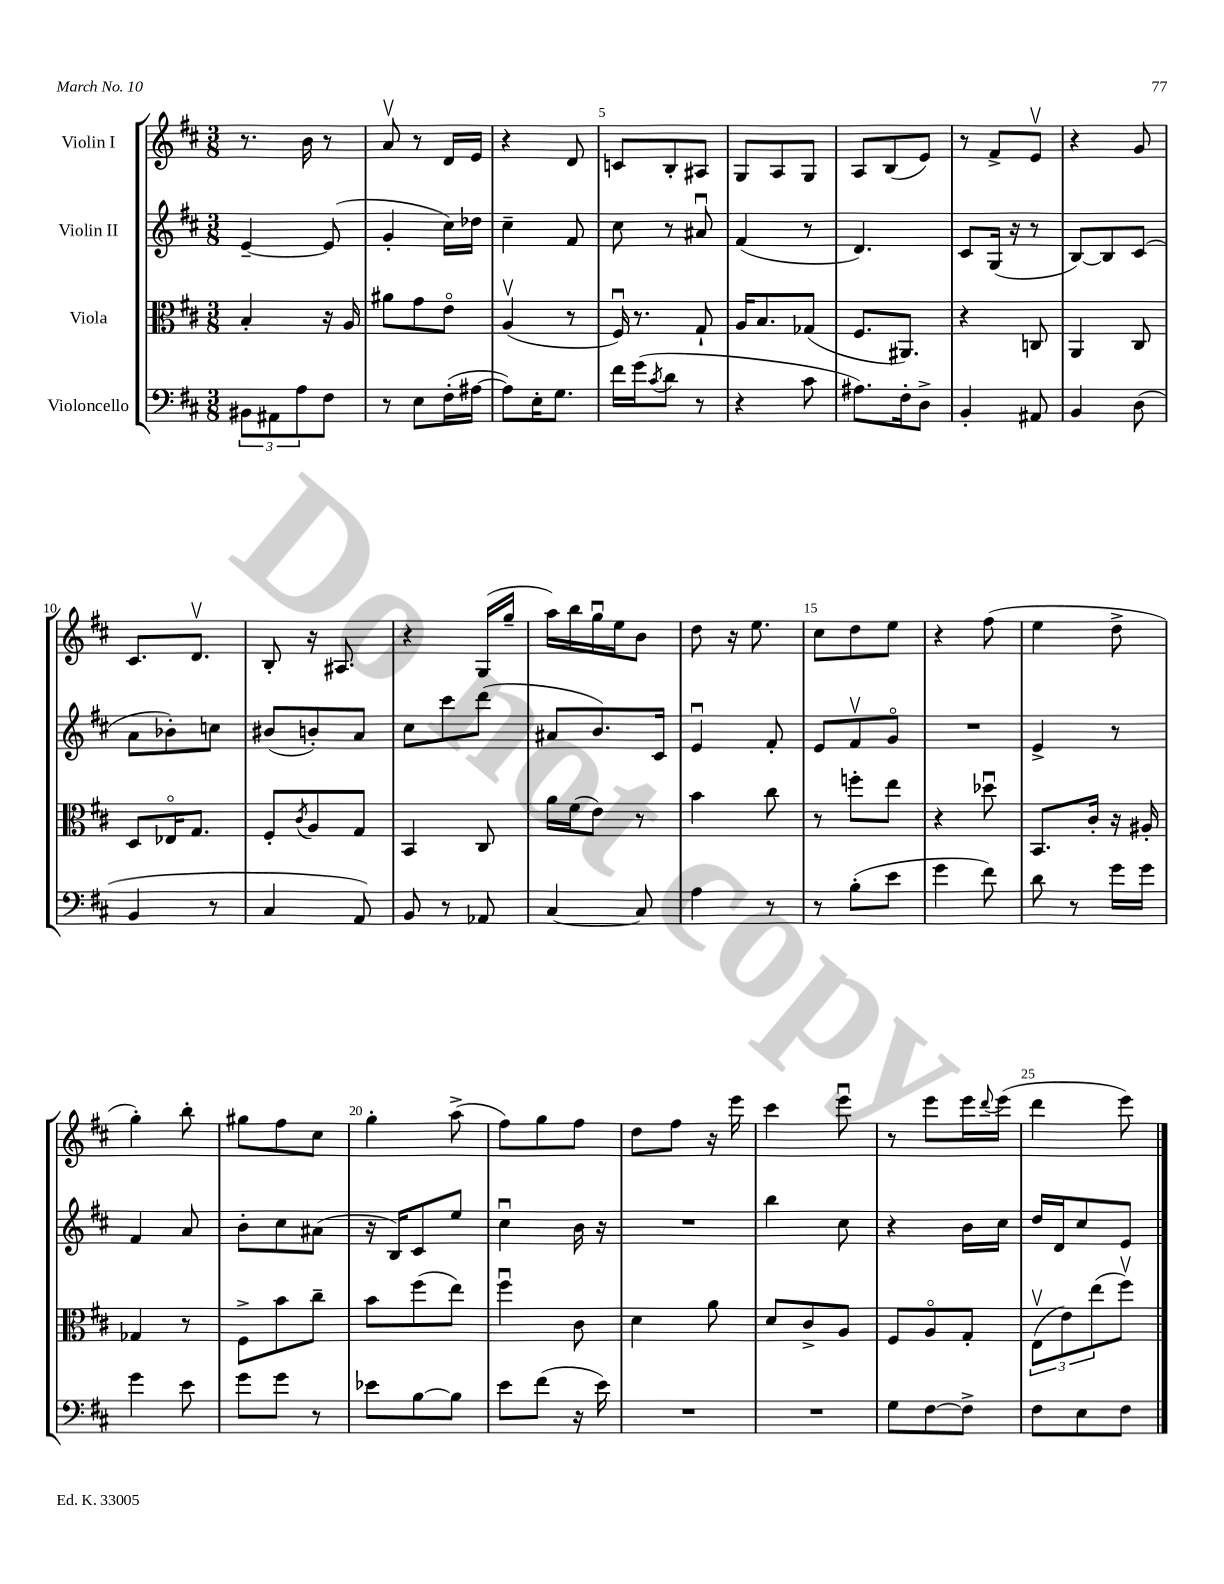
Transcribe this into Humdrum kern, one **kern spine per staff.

**kern	**kern	**kern	**kern
*staff4	*staff3	*staff2	*staff1
*clefF4	*clefC3	*clefG2	*clefG2
*k[f#c#]	*k[f#c#]	*k[f#c#]	*k[f#c#]
*M3/8	*M3/8	*M3/8	*M3/8
12BB#\L	4B'/	[4e~/	8.r
12AA#\	.	.	.
12A\	.	.	.
.	.	.	16b\
8F#\J	16r	(8e/]	8r
.	16A/	.	.
=	=	=	=
8r	8a#\L	4g'/	8av/
8E\L	8g\	.	8r
(16F#'\L	8eo\J	16cc#\LL)	16d/LL
[16A#\JJ	.	16dd-\JJ	16e/JJ
=	=	=	=
8A#\]L)	(4Av/	4cc#~\	4r
16E'\K	.	.	.
8.G\J	.	.	.
.	8r	8f#/	8d/
=	=	=	=
16f#\LL	16F#u/)	8cc#\	8c/L
(16g\J	8.r	.	.
8qc#/	.	.	.
8d\J	.	8r	8B'/
8r	8G`/	8a#u/	8A#/J
=	=	=	=
4r	16A/LK	(4f#/	8G/L
.	8.B/	.	.
.	.	.	8A/
8c#\	(8G-/J	8r	8G/J
=	=	=	=
8.A#\L)	8.F#/L	4.d/)	8A/L
.	.	.	(8B/
16F#'\k	8.AA#/J)	.	.
8D^\J	.	.	8e/J)
=	=	=	=
4BB'/	4r	8c#/L	8r
.	.	(16G/Jk	8f#^/L
.	.	16r	.
8AA#/	8C/	8r	8ev/J
=	=	=	=
4BB/	4AA/	[8B/L)	4r
.	.	8B/]	.
(8D\	8C#/	(8c#/J	8g/
=	=	=	=
4BB/	8D/L	8a\L	8.c#/L
.	16E-o/K	8b-'\)	.
.	8.G/J	.	8.dv/J
8r	.	8cc\J	.
=	=	=	=
4C#/	8F#'/L	(8b#/L	8B'/
.	8qc#/	.	.
.	8A/	8b'/)	16r
.	.	.	8.A#/
8AA/)	8G/J	8a/J	.
=	=	=	=
8BB/	4BB/	8cc#\L	4r
8r	.	8ccc#\	.
8AA-/	8C#/	(8ddd\J	(16G/LL
.	.	.	16gg~/JJ
=	=	=	=
[4C#/	16a\LL	8a#/L	16aa\LL)
.	(16f#\J	.	16bb\
.	8e\J)	8.b/)	16ggu\
.	.	.	16ee\J
8C#/]	8r	.	8b\J
.	.	16c#/Jk	.
=	=	=	=
4A\	4b\	4eu/	8dd\
.	.	.	16r
.	.	.	8.ee\
8r	8cc#\	8f#'/	.
=	=	=	=
8r	8r	8e/L	8cc#\L
(8B'\L	8ff'\L	8f#v/	8dd\
8e\J	8ee\J	8go/J	8ee\J
=	=	=	=
4g\	4r	4.r	4r
8f#\)	8dd-u\	.	(8ff#\
=	=	=	=
8d\	8.BB/L	4e^/	4ee\
8r	.	.	.
.	16c#'/Jk	.	.
16g\LL	16r	8r	8dd^\
16g\JJ	16A#'/	.	.
=	=	=	=
4g\	4G-/	4f#/	4gg'\)
8e\	8r	8a/	8bb'\
=	=	=	=
8g\L	8F#^\L	8b'\L	8gg#\L
8g\J	8b\	8cc#\	8ff#\
8r	8cc#~\J	(8a#\J	8cc#\J
=	=	=	=
8e-\L	8b\L	16r	4gg'\
.	.	16B/LK)	.
[8B\	(8ff#\	8c#/	.
8B\]J	8ee\J)	8ee/J	(8aa^\
=	=	=	=
8e\L	4ff#u\	4cc#u\	8ff#\L)
(8f#\J	.	.	8gg\
16r	8c#\	16b\	8ff#\J
16e\)	.	16r	.
=	=	=	=
4.r	4d\	4.r	8dd\L
.	.	.	8ff#\J
.	8a\	.	16r
.	.	.	16eee\
=	=	=	=
4.r	8d/L	4bb\	4ccc#\
.	8c#^/	.	.
.	8A/J	8cc#\	8eeeu\
=	=	=	=
8G\L	8F#/L	4r	8r
[8F#\	8Ao/	.	8eee\L
8F#^\]J	8G'/J	16b\LL	16eee\L
.	.	.	8qqddd/
.	.	16cc#\JJ	(16eee\JJ
=	=	=	=
8F#\L	(12Ev\L	16dd/LL	4ddd\
.	.	16d/J	.
.	12e\)	.	.
8E\	.	8cc#/	.
.	(12ee\	.	.
8F#\J	8ff#v\J)	8e/J	8eee\)
==	==	==	==
*-	*-	*-	*-
